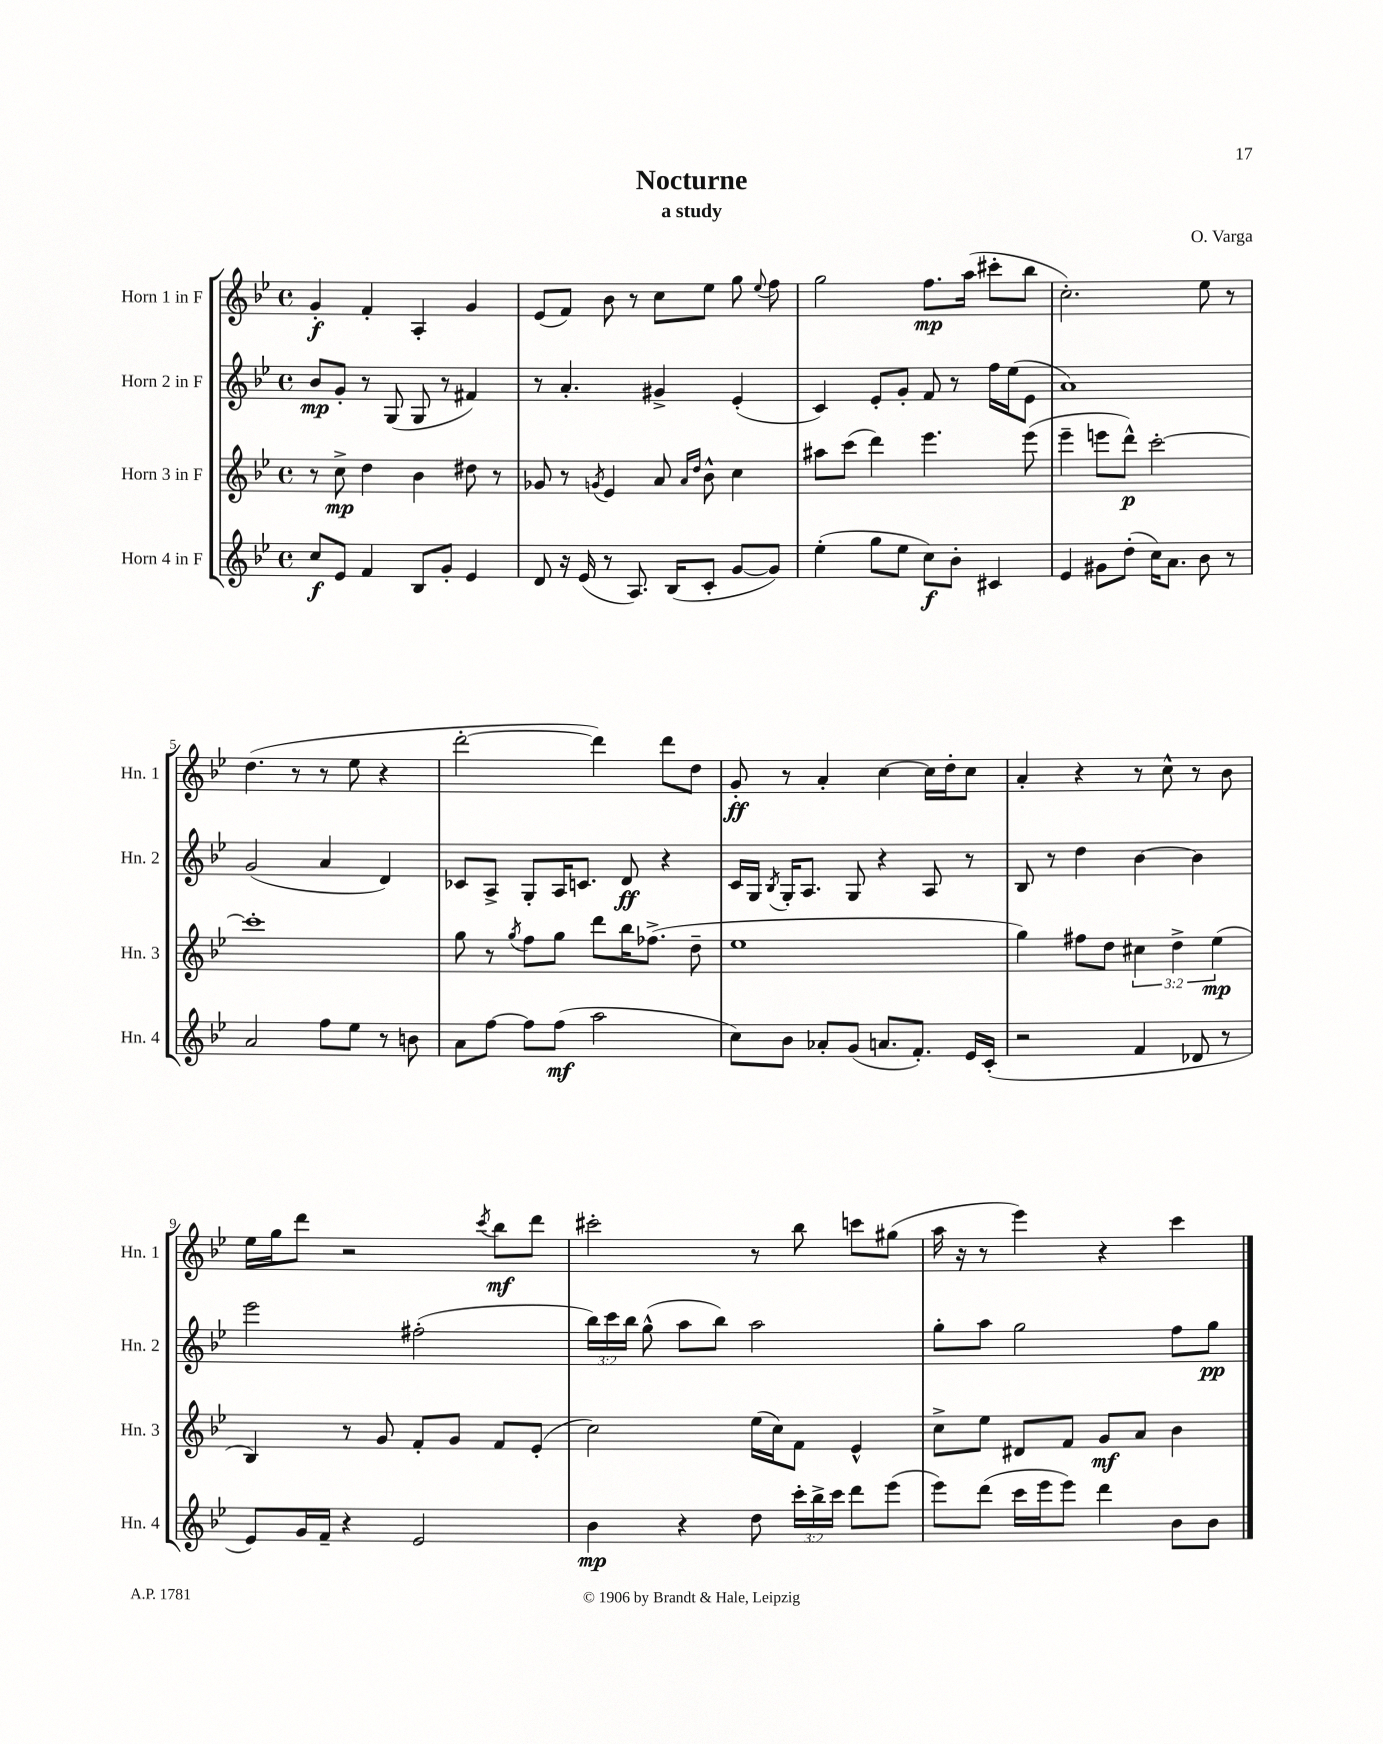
\header { title = "Nocturne" composer = "O. Varga" subtitle = "a study" }
<<
\new StaffGroup <<
\new Staff = "s0" \with { instrumentName = "Horn 1 in F" shortInstrumentName = "Hn. 1" } {
    \clef treble \key bes \major \defaultTimeSignature \time 4/4
    \autoBeamOff g'4-.\f f'4-. a4-. g'4 |
    ees'8[( f'8]) bes'8 r8 c''8[ ees''8] g''8 \appoggiatura { ees''8 } f''8 |
    g''2 f''8.[\mp a''16]( cis'''8[-. bes''8] |
    c''2.-.) ees''8 r8 |
    d''4.( r8 r8 ees''8 r4 |
    d'''2~-. d'''4) d'''8[ d''8] |
    g'8-.\ff r8 a'4-. c''4~ c''16[ d''16-. c''8] |
    a'4-. r4 r8 c''8-^ r8 bes'8 |
    ees''16[ g''16 d'''8] r2 \acciaccatura { c'''8 } bes''8[\mf d'''8] |
    cis'''2-. r8 bes''8 c'''8[ gis''8]( |
    a''16 r16 r8 ees'''4) r4 c'''4 \bar "|." |
}
\new Staff = "s1" \with { instrumentName = "Horn 2 in F" shortInstrumentName = "Hn. 2" } {
    \clef treble \key bes \major \defaultTimeSignature \time 4/4 \override Staff.TupletNumber.text = #tuplet-number::calc-fraction-text
    \autoBeamOff bes'8[\mp g'8]-. r8 g8( g8 r8 fis'4) |
    r8 a'4.-. gis'4-> ees'4-.( |
    c'4) ees'8[-. g'8]-. f'8 r8 f''16[ ees''16( ees'8] |
    a'1) |
    g'2( a'4 d'4) |
    ces'8[ a8]-> g8[-. a16 c'8.] d'8\ff r4 |
    c'16[ g16] \acciaccatura { bes8 } g16[-. a8.] g8 r4 a8 r8 |
    bes8 r8 d''4 bes'4~ bes'4 |
    ees'''2 fis''2-.( |
    \tuplet 3/2 { bes''16[) c'''16 bes''16] } g''8-^( a''8[ bes''8]) a''2 |
    g''8[-. a''8] g''2 f''8[ g''8]\pp \bar "|." |
}
\new Staff = "s2" \with { instrumentName = "Horn 3 in F" shortInstrumentName = "Hn. 3" } {
    \clef treble \key bes \major \defaultTimeSignature \time 4/4 \override Staff.TupletNumber.text = #tuplet-number::calc-fraction-text
    \autoBeamOff r8 c''8->\mp d''4 bes'4 dis''8 r8 |
    ges'8 r8 \acciaccatura { g'8 } ees'4 a'8 \grace { a'16[ d''16] } bes'8-^ c''4 |
    ais''8[ c'''8]( d'''4) ees'''4. ees'''8( |
    ees'''4-- e'''8[ d'''8]-^\p) c'''2~-. |
    c'''1-. |
    g''8 r8 \acciaccatura { g''8 } f''8[ g''8] d'''8[ bes''16 fes''8.]->( d''8-- |
    ees''1 |
    g''4) fis''8[ d''8] \tuplet 3/2 { cis''4 d''4-> ees''4\mp( } |
    bes4) r8 g'8 f'8[-. g'8] f'8[ ees'8]-.( |
    c''2) ees''16[( c''16) f'8] ees'4-^ |
    c''8[-> ees''8] dis'8[ f'8] g'8[\mf a'8] bes'4 \bar "|." |
}
\new Staff = "s3" \with { instrumentName = "Horn 4 in F" shortInstrumentName = "Hn. 4" } {
    \clef treble \key bes \major \defaultTimeSignature \time 4/4 \override Staff.TupletNumber.text = #tuplet-number::calc-fraction-text
    \autoBeamOff c''8[\f ees'8] f'4 bes8[ g'8]-. ees'4 |
    d'8 r16 ees'16( r8 a8.) bes16[( c'8]-. g'8[~ g'8]) |
    ees''4-.( g''8[ ees''8] c''8[\f) bes'8]-. cis'4 |
    ees'4 gis'8[ d''8]-.( c''16[) a'8.] bes'8 r8 |
    a'2 f''8[ ees''8] r8 b'8 |
    a'8[ f''8]~ f''8[ f''8]\mf( a''2 |
    c''8[) bes'8] aes'8[-. g'8]( a'8.[ f'8.]-.) ees'16[ c'16]-.( |
    r2 f'4 des'8 r8 |
    ees'8[) g'16 f'16]-- r4 ees'2 |
    bes'4\mp r4 d''8 \tuplet 3/2 { c'''16[-. bes''16-> c'''16] } d'''8[ ees'''8]( |
    ees'''8[) d'''8]( c'''16[ ees'''16 ees'''8]) d'''4 bes'8[ bes'8] \bar "|." |
}
>>
>>
